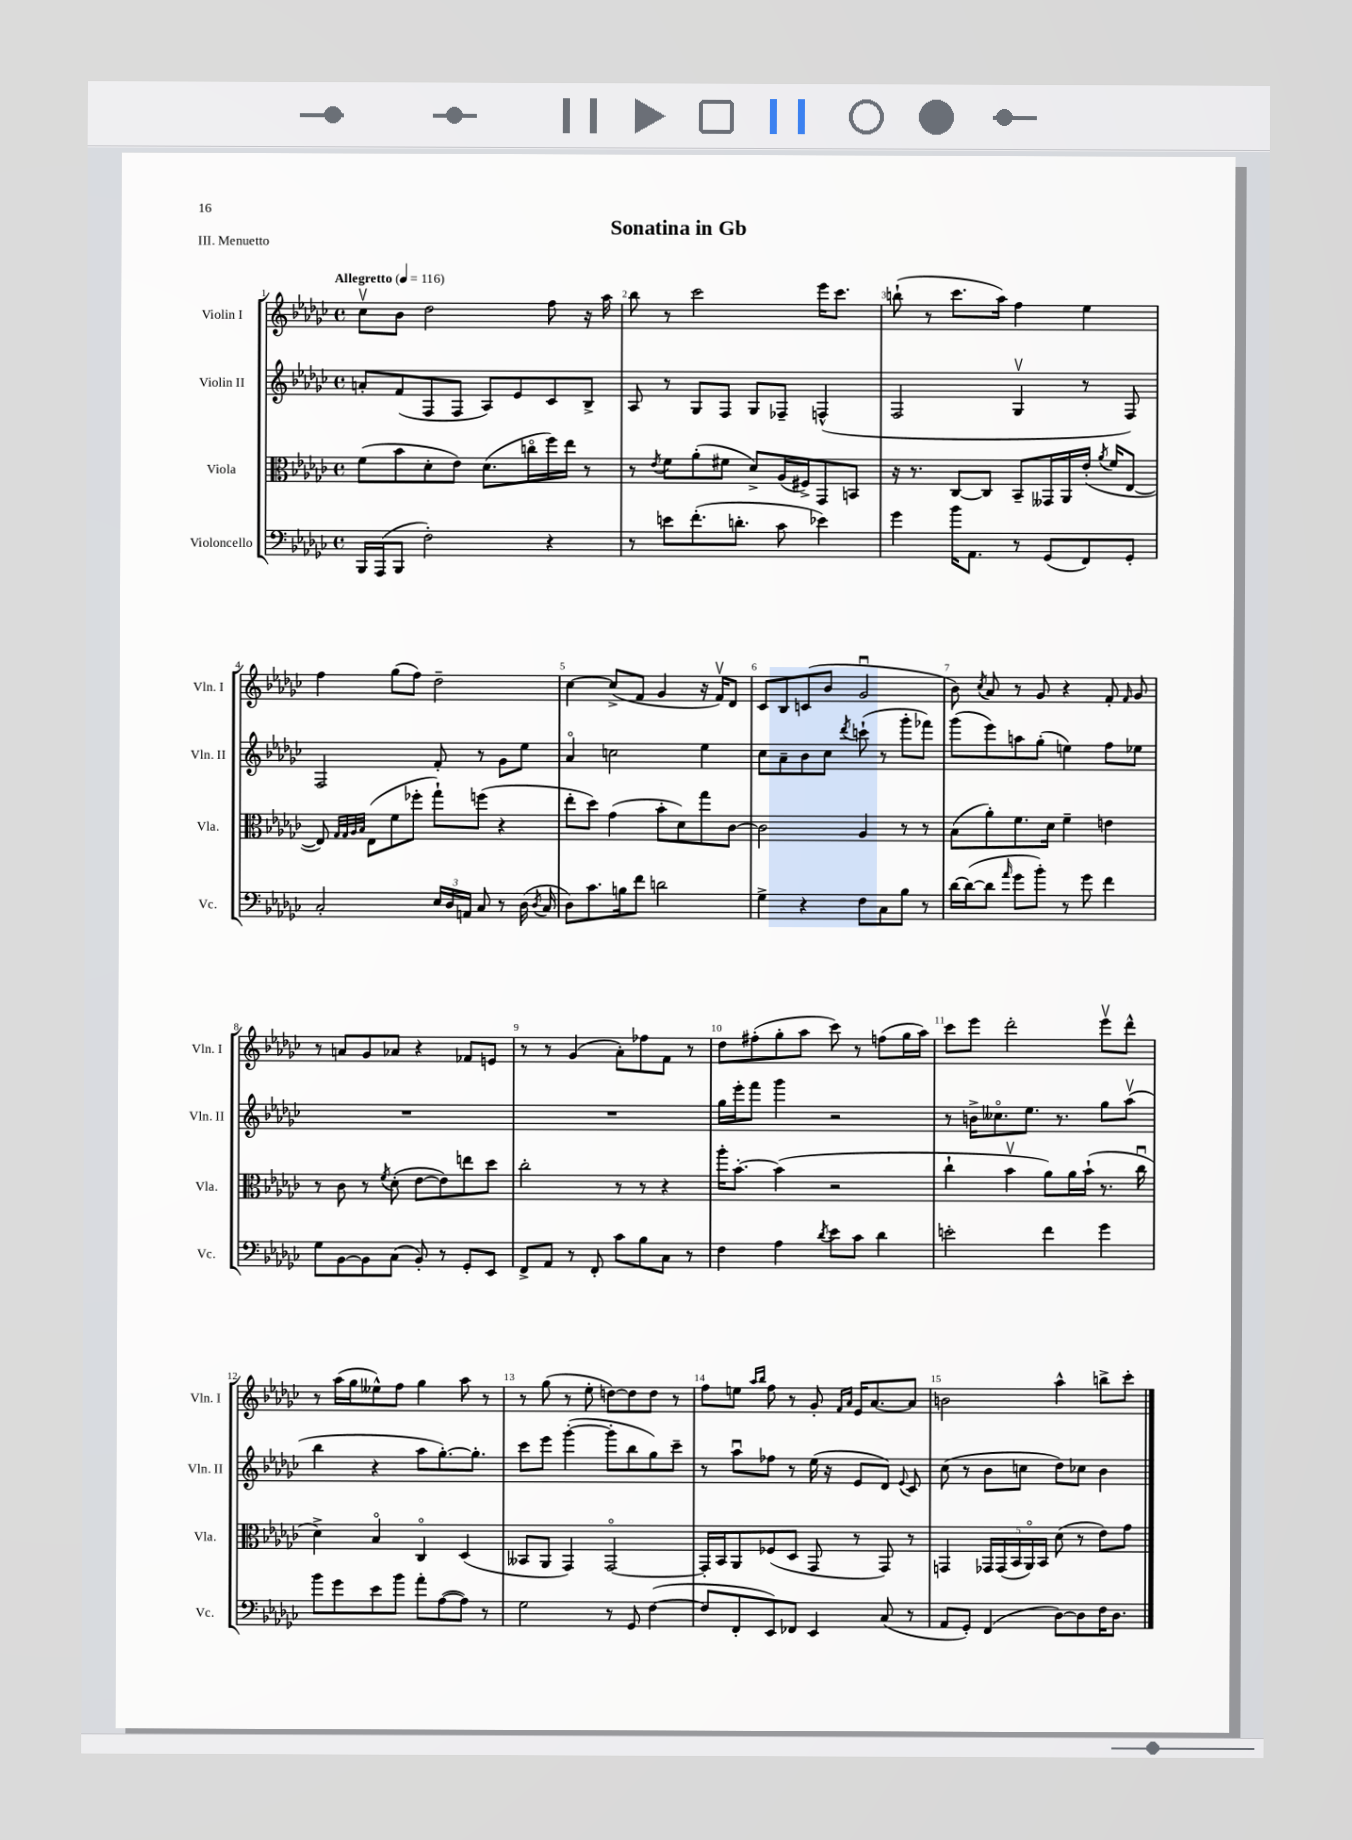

**kern	**kern	**kern	**kern
*staff4	*staff3	*staff2	*staff1
*clefF4	*clefC3	*clefG2	*clefG2
*k[b-e-a-d-g-c-]	*k[b-e-a-d-g-c-]	*k[b-e-a-d-g-c-]	*k[b-e-a-d-g-c-]
*M4/4	*M4/4	*M4/4	*M4/4
*met(c)	*met(c)	*met(c)	*met(c)
*MM116	*MM116	*MM116	*MM116
16BBB-	(8f	8a'	8cc-v
(16AAA-	.	.	.
8BBB-	8b-	(8f	8b-
2F')	8d-'	8F	2dd-
.	8e-)	8F	.
.	(8.d-	8A-)	.
.	.	8e-	.
.	16cco	.	.
4r	16ff)	8c-	8ff
.	16ee-	.	.
.	8r	8B-^	16r
.	.	.	16aa-
=	=	=	=
8r	8r	8A-	8bb-
.	8qe-	.	.
8e	8f	8r	8r
(8.f'	(8a-'	8G-	2ccc-
.	8f#	8F	.
8.d'	.	.	.
.	8d-^)	8G-	.
8c-	(16A-	8F-~	.
.	16F#^)	.	.
4e-)	8GG-	(4F^^	16eee-
.	.	.	8.ccc-
.	8BB	.	.
=	=	=	=
4g-	16r	2F	(8bb`
.	8.r	.	.
.	.	.	8r
16b-	[8C-	.	8.ccc-
8.AA-	.	.	.
.	8C-]	.	.
.	.	.	16aa-)
8r	8BB-~	4G-v	4ff
(8GG-	16GG--	.	.
.	16AA-	.	.
8FF)	(16e-'	8r	4ee-
.	8qa-	.	.
.	16f	.	.
8GG-'	[8E-	8F)	.
=	=	=	=
2C-'	8E-])	2F	4ff
.	32qqG-	.	.
.	32qqG-	.	.
.	32qqA-	.	.
.	32qqB-	.	.
.	(8E-	.	.
.	8f	.	(8gg-
.	8ff-'	.	8ff)
24E-	8gg-`)	8f'	2dd-~
24D-	.	.	.
24AA	.	.	.
8C-	(8ff	8r	.
8r	4r	8g-	.
(16D-	.	8ee-	.
8qD-	.	.	.
16C-	.	.	.
=	=	=	=
8D-)	8ee-'	4a-o	[4cc-
8.c-	8dd-)	.	.
.	(4g-	2cc	(8cc-^]
16B	.	.	.
8f	.	.	8f
2d	8b-'	.	4g-
.	8d-)	.	.
.	8gg-	4ee-	16r
.	.	.	16fv)
.	[8c-	.	8d-
=	=	=	=
4G-^	2c-]	8cc-	8c-
.	.	8a-~	8B-
4r	.	8b-	(8c
.	.	8cc-	8b-
.	.	8qddd-	.
8F	4A-	(8ccc`	2g-u
8C-	.	8r	.
8B-	8r	8ggg-'	.
8r	8r	8fff-)	.
=	=	=	=
[16d-	(8B-	(8ggg-	8b-)
(16d-_	.	.	.
.	.	.	8qcc-
8d-]	8a-')	8eee-)	8a-
16qqa-	.	.	.
8g-	8.f	8aa	8r
8b-')	.	(8gg-'	8g-
.	16d-	.	.
8r	4f~	4ee)	4r
8g-	.	.	.
4f	4e	8ff	8f'
.	.	.	16qqf
.	.	8ee-	8g-
=	=	=	=
8G-	8r	1r	8r
[8BB-	8c-	.	8a
8BB-]	8r	.	8g-
.	8qf	.	.
(8C-	(8d-'	.	8a-
8BB-')	[8e-	.	4r
8r	8e-])	.	.
8GG-'	8ee	.	8f-
8EE-	8dd-	.	8e
=	=	=	=
8FF^	2cc-'	1r	8r
8AA-	.	.	8r
8r	.	.	(4g-
8FF'	.	.	.
8c-	8r	.	8a-')
8B-	8r	.	8ff-
8C-	4r	.	8f
8r	.	.	8r
=	=	=	=
4F	16aa-'	16gg-	8dd-
.	[8.b-'	16eee-'	.
.	.	8fff	(8ff#'
4A-	(4b-]	4ggg-	8gg-'
.	.	.	8aa-
8qd-	.	.	.
8e-	2r	2r	8ccc-)
8c-	.	.	8r
4d-	.	.	(8ff
.	.	.	16gg-
.	.	.	16aa-)
=	=	=	=
2e'	4cc-`	8r	8ccc-
.	.	16b^	8eee-
.	.	8.cc--o	.
.	4b-v	.	2ddd-'
.	.	8.ee-	.
4f	8a-)	.	.
.	.	8.r	.
.	16a-	.	.
.	(16b-`	.	.
4g-	8.r	8gg-	8eee-v
.	.	(8aa-v	8ddd-^^
.	16cc-u	.	.
=	=	=	=
8b-	4d-^)	4bb-	8r
8g-	.	.	(16aa-
.	.	.	16gg-
8e-	4B-o	4r	8ee--^^)
8b-	.	.	8ff
8a-'	4C-o	8aa-	4gg-
([8A-	.	[8.gg-')	.
8A-])	(4D-	.	8aa-
.	.	8.gg-']	.
8r	.	.	8r
=	=	=	=
2G-	8BB--	8ccc-	8r
.	8AA-	8eee-	(8gg-
.	4GG-)	([4ggg-'	8r
.	.	.	8ee-'
8r	[2GG-o	8ggg-']	[8dd)
8GG-	.	8bb-	8dd]
([4F	.	8gg-)	8dd
.	.	8ccc-~	8r
=	=	=	=
8F]	16GG-']	8r	8ff
.	16BB-	.	.
8FF'	8AA-	8aa-u	8ee
.	.	.	16qqaa-
.	.	.	16qqbb-
8EE-)	(8F-	8ff-	8ff
8FF-	8D-	8r	8r
4EE-	8GG-	(16ee-	8g-'
.	.	16r	.
.	.	.	16qqf
.	.	.	16qqa-
.	8r	8e-	16e-
.	.	.	[8.a-
(8C-	8GG-)	8d-)	.
.	.	8qqe-	.
8r	8r	8c-	8a-]
=	=	=	=
8AA-	4GG	(8cc-	2b
8GG-')	.	8r	.
(4FF	20GG-	8b-	.
.	(20GG-	.	.
.	20BB-	.	.
.	.	8cc	.
.	20AA-o)	.	.
.	20BB-	.	.
[8D-)	(8d-	8dd-)	4aa-^^
8D-]	8r	8cc-	.
16F	8e-)	4b-	8bb^
8.D-	.	.	.
.	8g-	.	8ccc-'
==	==	==	==
*-	*-	*-	*-
